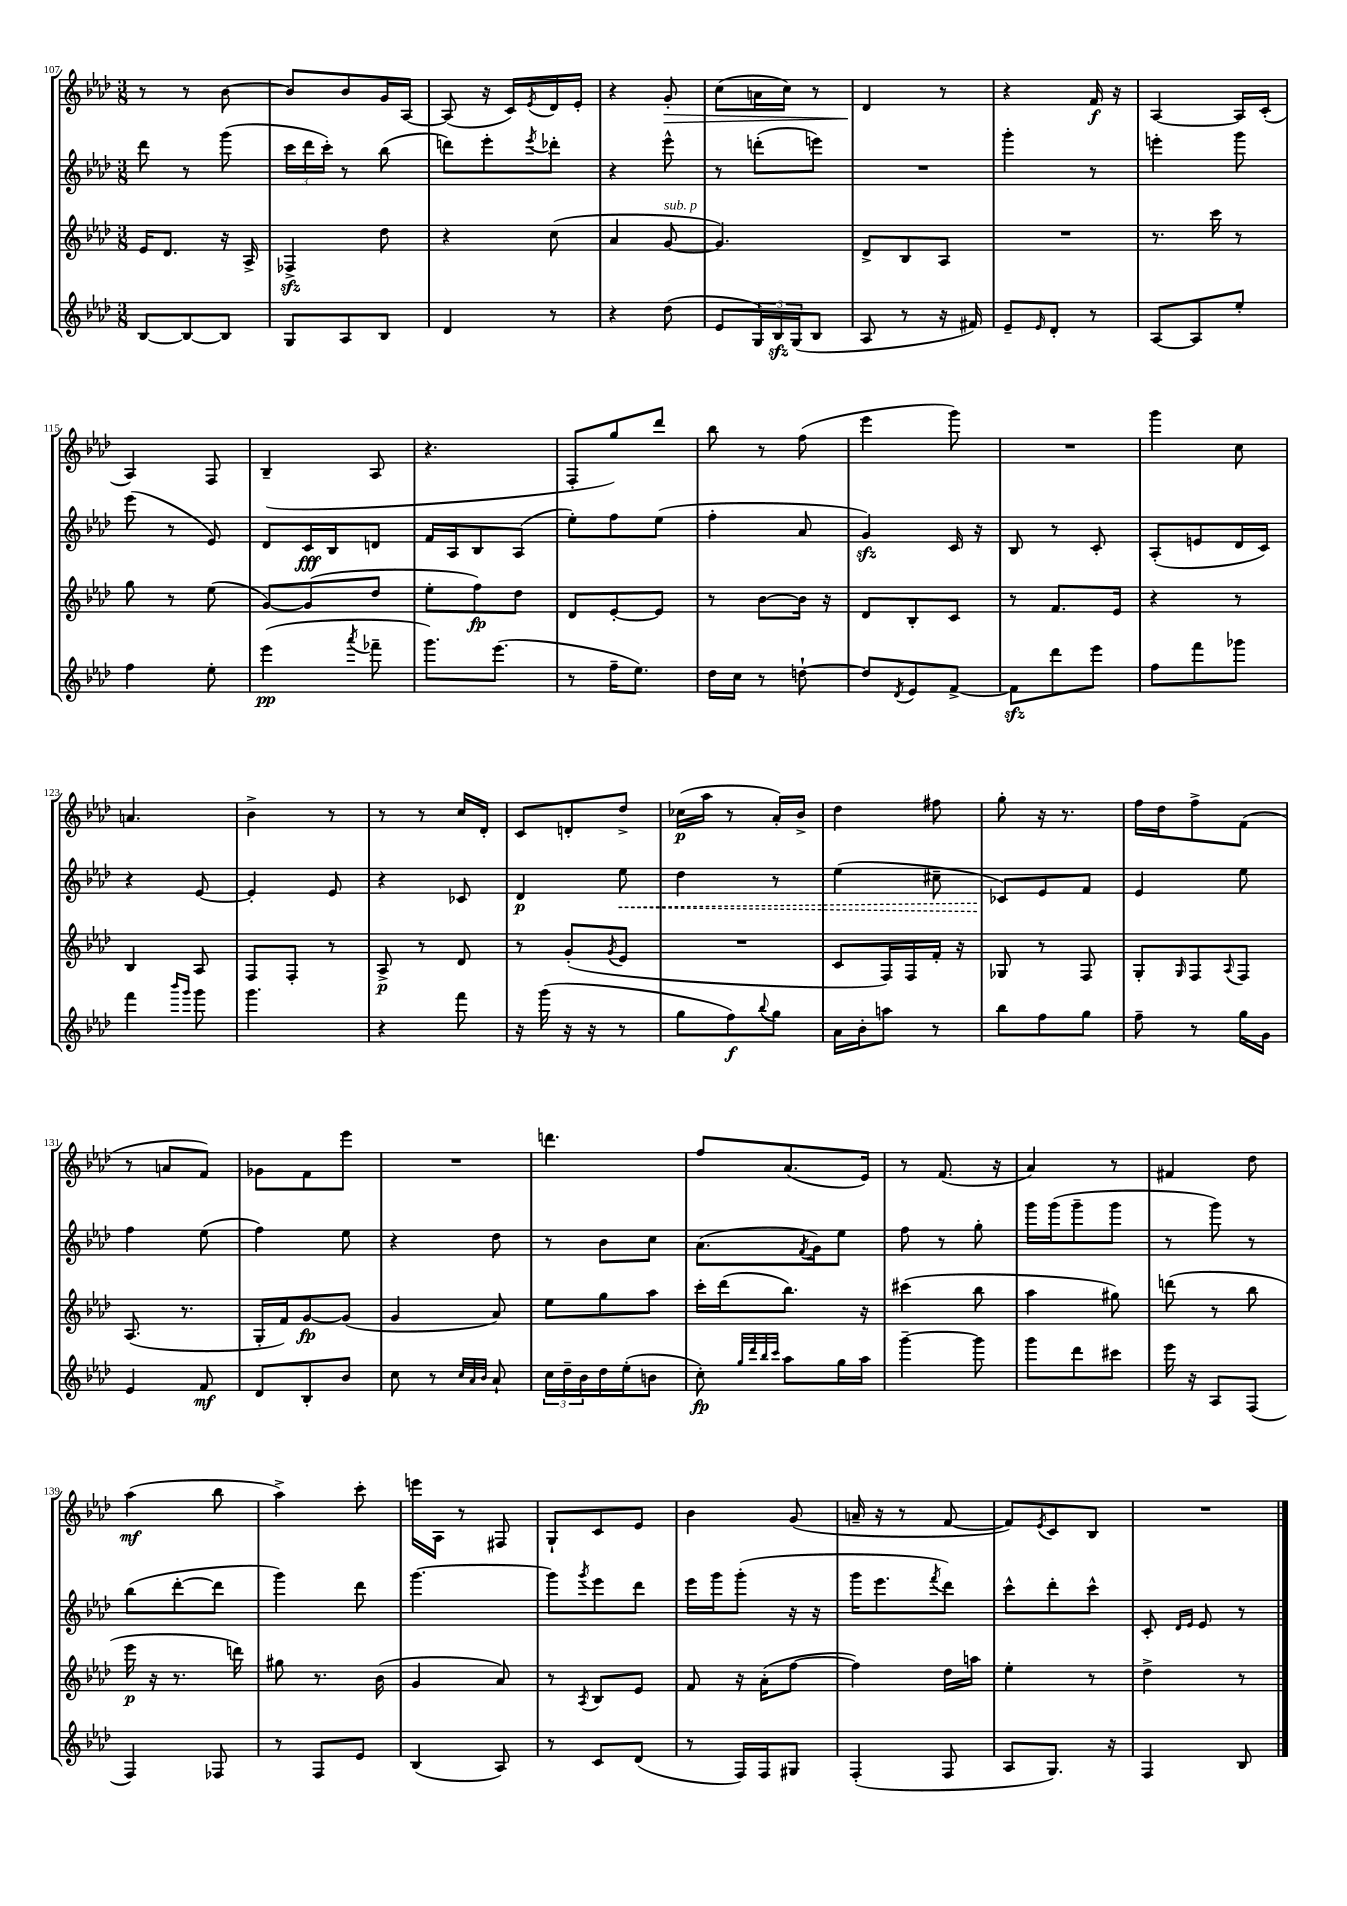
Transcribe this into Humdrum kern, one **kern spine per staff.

**kern	**kern	**kern	**kern
*staff4	*staff3	*staff2	*staff1
*clefG2	*clefG2	*clefG2	*clefG2
*k[b-e-a-d-]	*k[b-e-a-d-]	*k[b-e-a-d-]	*k[b-e-a-d-]
*M3/8	*M3/8	*M3/8	*M3/8
[8B-/L	16e-/LK	8ddd-\	8r
.	8.d-/J	.	.
8B-/_	.	8r	8r
8B-/]J	16r	(8ggg\	[8b-\
.	16A-^/	.	.
=	=	=	=
8G/L	4F-^/	24ccc\LL	8b-/]L
.	.	24ddd-\	.
.	.	24ccc'\JJ)	.
8A-/	.	8r	8b-/
8B-/J	8dd-\	(8bb-\	16g/L
.	.	.	[16A-/JJ
=	=	=	=
4d-/	4r	8ddd\L)	(8A-/]
.	.	8eee-'\	16r
.	.	.	16c/LL)
.	.	8qeee-/	8qe-/
8r	(8cc\	8ddd-'\J	16d-/
.	.	.	16e-'/JJ
=	=	=	=
4r	4a-/	4r	4r
(8dd-\	[8g/	8eee-^^\	8g'/
=	=	=	=
8e-/L	4.g/])	8r	(8cc\L
24G/L)	.	(8ddd'\L	16a\L
24B-/	.	.	.
.	.	.	16cc\JJ)
(24G/J	.	.	.
8B-/J	.	8eee\J)	8r
=	=	=	=
8A-/	8d-^/L	4.r	4d-/
8r	8B-/	.	.
16r	8A-/J	.	8r
16f#/)	.	.	.
=	=	=	=
8e-~/L	4.r	4ggg'\	4r
16qqe-/	.	.	.
8d-'/J	.	.	.
8r	.	8r	16f/
.	.	.	16r
=	=	=	=
[8A-/L	8.r	4eee'\	[4A-/
8A-/]	.	.	.
.	16ccc\	.	.
8ee-'/J	8r	8ggg\	16A-/]LL
.	.	.	(16c'/JJ
=	=	=	=
4ff\	8gg\	(8eee-\	4A-/)
.	8r	8r	.
8ee-'\	(8ee-\	8e-/)	8F/
=	=	=	=
(4eee-\	[8g/L)	8d-/L	(4B-~/
.	(8g/]	16c/L	.
.	.	16B-/J	.
8qaaa-/	.	.	.
8fff-~\	8dd-/J	8d/J	8A-/
=	=	=	=
8.ggg\L)	8ee-'\L	16f/LL	4.r
.	.	16A-/J	.
.	8ff\)	8B-/	.
(8.eee-\J	.	.	.
.	8dd-\J	(8A-/J	.
=	=	=	=
8r	8d-/L	8ee-'\L)	8F'/L
16ff~\LK	[8e-'/	8ff\	8gg/)
8.ee-\J)	.	.	.
.	8e-/]J	(8ee-\J	8ddd-/J
=	=	=	=
16dd-\LL	8r	4ff'\	8bb-\
16cc\JJ	.	.	.
8r	[8b-\L	.	8r
[8dd`\	16b-\]Jk	8a-/	(8ff\
.	16r	.	.
=	=	=	=
8dd/]L	8d-/L	4g/)	4eee-\
8qd-/	.	.	.
8e-/	8B-'/	.	.
[8f^/J	8c/J	16c/	8ggg\)
.	.	16r	.
=	=	=	=
8f\]L	8r	8B-/	4.r
8ddd-\	8.f/L	8r	.
8eee-\J	.	8c'/	.
.	16e-/Jk	.	.
=	=	=	=
8ff\L	4r	(8A-'/L	4ggg\
8fff\	.	8e/	.
8ggg-\J	8r	16d-/L	8cc\
.	.	16c/JJ)	.
=	=	=	=
4fff\	4B-/	4r	4.a/
16qqbbb-/LL	.	.	.
16qqggg/JJ	.	.	.
8ggg\	8A-/	[8e-/	.
=	=	=	=
4.ggg\	8F/L	4e-'/]	4b-^\
.	8F'/J	.	.
.	8r	8e-/	8r
=	=	=	=
4r	8A-^/	4r	8r
.	8r	.	8r
8fff\	8d-/	8c-/	16cc/LL
.	.	.	16d-'/JJ
=	=	=	=
16r	8r	4d-/	8c/L
(16ggg\	.	.	.
16r	(8g'/L	.	8d'/
16r	.	.	.
.	8qg/	.	.
8r	8e-/J	8ee-\	8dd-^/J
=	=	=	=
8gg\L	4.r	4dd-\	(16cc-\LL
.	.	.	16aa-\JJ
8ff\)	.	.	8r
8qqbb-/	.	.	.
8gg\J	.	8r	16a-'/LL)
.	.	.	16b-^/JJ
=	=	=	=
16a-\LL	8c/L	(4ee-\	4dd-\
16b-'\J	.	.	.
8aa\J	16F/L)	.	.
.	16F/	.	.
8r	16f'/JJ	8cc#~\	8ff#\
.	16r	.	.
=	=	=	=
8bb-\L	8G-/	8c-/L)	8gg'\
8ff\	8r	8e-/	16r
.	.	.	8.r
8gg\J	8F/	8f/J	.
=	=	=	=
8ff~\	8G'/L	4e-/	16ff\LL
.	.	.	16dd-\J
.	16qqG/	.	.
8r	8F/	.	8ff^\
.	8qqA-/	.	.
16gg\LL	8F/J	8ee-\	(8f\J
16g\JJ	.	.	.
=	=	=	=
4e-/	(8.A-/	4ff\	8r
.	.	.	8a/L
.	8.r	.	.
8f/	.	(8ee-\	8f/J)
=	=	=	=
8d-/L	16G'/LL	4ff\)	8g-\L
.	16f/J)	.	.
8B-'/	[8g/	.	8f\
8b-/J	(8g/]J	8ee-\	8eee-\J
=	=	=	=
8cc\	4g/	4r	4.r
8r	.	.	.
32qqcc/LLL	.	.	.
32qqa-/	.	.	.
32qqb-/JJJ	.	.	.
8a-`/	8a-/)	8dd-\	.
=	=	=	=
24cc\LL	8ee-\L	8r	4.ddd\
24dd-~\	.	.	.
24b-\	.	.	.
16dd-\	8gg\	8b-\L	.
(16ee-'\J	.	.	.
8b\J	8aa-\J	8cc\J	.
=	=	=	=
8cc'\)	16ccc'\LL	(8.a-\L	8ff/L
.	(16ddd-\J	.	.
32qqgg/LLL	.	.	.
32qqddd-/	.	.	.
32qqbb-/	.	.	.
32qqccc/JJJ	.	.	.
8aa-\L	8.bb-\J)	.	(8.a-/
.	.	8qf/	.
.	.	16g\k)	.
16gg\L	.	8ee-\J	.
16aa-\JJ	16r	.	16e-/Jk)
=	=	=	=
[4ggg~\	(4ccc#\	8ff\	8r
.	.	8r	(8.f/
8ggg\]	8bb-\	8gg'\	.
.	.	.	16r
=	=	=	=
8ggg\L	4aa-\	16ggg\LL	4a-/)
.	.	(16ggg\J	.
8ddd-\	.	8ggg~\	.
8ccc#\J	8gg#\)	8ggg\J	8r
=	=	=	=
16eee-\	(8ddd\	8r	4f#/
16r	.	.	.
8A-/L	8r	8ggg\)	.
(8F/J	8bb-\	8r	8dd-\
=	=	=	=
4F/)	16eee-\	(8bb-\L	(4aa-\
.	16r	.	.
.	8.r	[8ddd-'\	.
8F-/	.	8ddd-\]J	8bb-\
.	16ddd\)	.	.
=	=	=	=
8r	8gg#\	4ggg\)	4aa-^\)
8F/L	8.r	.	.
8e-/J	.	8ddd-\	8ccc'\
.	(16b-\	.	.
=	=	=	=
(4B-/	4g/	[4.ggg\	16eee\LL
.	.	.	16A-\JJ
.	.	.	8r
8A-/)	8a-/)	.	8F#/
=	=	=	=
8r	8r	8ggg\]L	8G`/L
.	8qA-/	8qggg/	.
8c/L	8B-/L	8eee-\	8c/
(8d-/J	8e-/J	8ddd-\J	8e-/J
=	=	=	=
8r	8f/	16eee-\LL	4b-\
.	.	16ggg\J	.
16F/LL)	16r	(8ggg'\J	.
16F/J	(16a-'\LK	.	.
8G#/J	[8ff\J	16r	(8g/
.	.	16r	.
=	=	=	=
(4F'/	4ff\])	16ggg\LK	16a~/
.	.	8.eee-\	16r
.	.	.	8r
.	.	8qfff/	.
8F/	16dd-\LL	8ddd-\J)	[8f/
.	16aa\JJ	.	.
=	=	=	=
8A-/L	4ee-'\	8ccc^^\L	8f/]L)
.	.	.	8qe-/
8.G/J)	.	8ddd-'\	8c/
.	8r	8ccc^^\J	8B-/J
16r	.	.	.
=	=	=	=
4F/	4dd-^\	8c'/	4.r
.	.	16qqd-/LL	.
.	.	16qqe-/JJ	.
.	.	8e-/	.
8B-/	8r	8r	.
==	==	==	==
*-	*-	*-	*-
